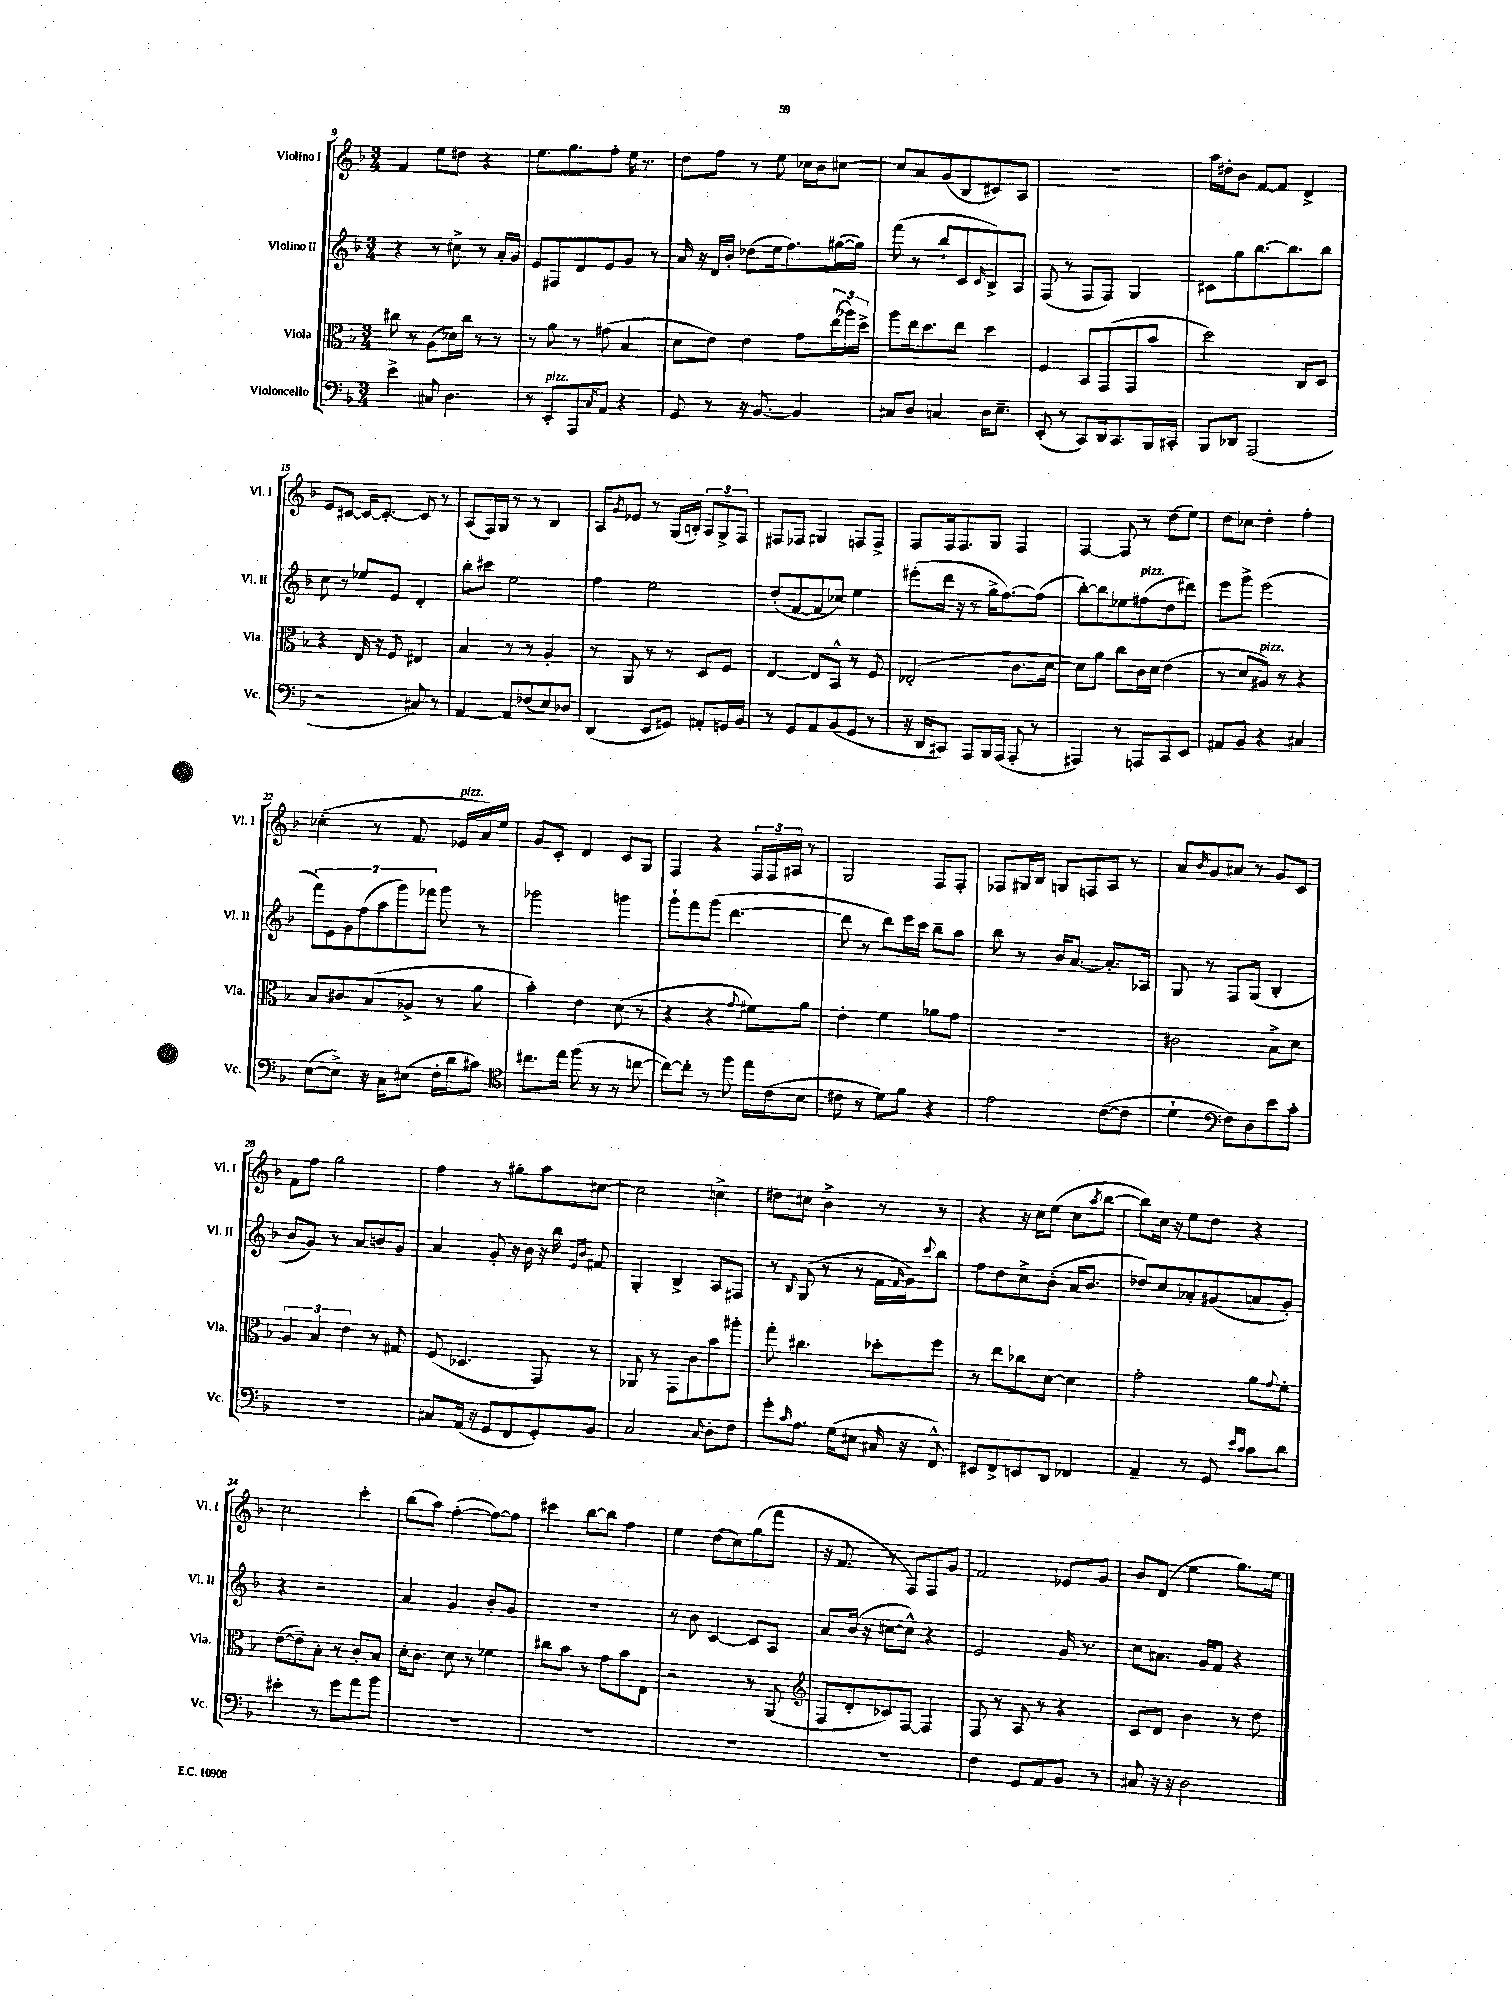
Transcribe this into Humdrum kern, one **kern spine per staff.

**kern	**kern	**kern	**kern
*part4	*part3	*part2	*part1
*staff4	*staff3	*staff2	*staff1
*I"Violoncello	*I"Viola	*I"Violino II	*I"Violino I
*I'Vc.	*I'Vla.	*I'Vl. II	*I'Vl. I
*clefF4	*clefC3	*clefG2	*clefG2
*k[b-]	*k[b-]	*k[b-]	*k[b-]
*M3/4	*M3/4	*M3/4	*M3/4
=9	=9	=9	=9
4e^\	8cc#X\	4r	4f/
.	8r	.	.
8C#X/	(8A\L	8r	8ee\L
4.D\	16d-X\L)	8cc#X^\	8dd#X\J
.	16cc#\JJ	.	.
.	8r	8r	4r
.	8r	16a'/LL	.
.	.	16g/JJ	.
=10	=10	=10	=10
8r	8r	8e/L	8.ee\L
!LO:TX:a:i:t=pizz.	!	!	!
8EE'/L	8a\	8F#X/	.
.	.	.	8.gg\
8AAA/	8r	8d/	.
8qC/	.	.	.
8AA/J	(8g#X\	8e/	8ff'\J
4r	4B-/	8g/J	16ee\
.	.	.	8.r
.	.	8r	.
=11	=11	=11	=11
8GG/	8d\L	16a/	8dd\L
.	.	16r	.
8r	8e\J)	16d/LL	8ff\J
.	.	16b-'/JJ	.
16r	4e\	(8dd-X\L	8r
[8.BB-/	.	.	.
.	.	16ee\k	8ee\
.	.	8.ff\)	.
4BB-/]	8g\L	.	16cc-X\LL
.	.	.	16b-\J
.	(24ee\L	([16gg#X\L	[8cc#X\J
.	24aa-X\)	.	.
.	.	16gg#\JJ])	.
.	24dd^\JJ	.	.
=12	=12	=12	=12
8C#X/L	8aa\L	(8fff\	8cc#/L]
8D/J	16ee\k	8r	8a/
.	8.dd\	.	.
4Cn/	.	8bb-`/L	(8g/
.	8ee\J	8c/	8B-/
.	.	16qqc/	.
16D\KL	4dd\	8B-^/)	8c#X/)
8.E~\J	.	.	.
.	.	8A/J	8A/J
=13	=13	=13	=13
(8EE'/	4F/	(8F/	2.r
8r	.	8r	.
8CC/L)	8BB-/L	8F/L	.
16DD/k	(8GG/	8F/J)	.
8.CC/	.	.	.
.	8GG/	4G/	.
16BBB-/L	8b-/J	.	.
16CC#X'/JJ	.	.	.
=14	=14	=14	=14
8BBB-/L	2dd\)	8c#X\L	16aa\LL
.	.	.	16dd#X'\J
8DD-X/J	.	8gg\	8b-\J
(2AAA/	.	[8.bb-\	[8f/L
.	.	.	8f/J]
.	.	8.bb-\]	.
.	8C/L	.	4d^/
.	8D/J	8bb-\J	.
!!LO:LB:g=z
=15	=15	=15	=15
2r	4r	8cc\	8e/L
.	.	8r	[8c#X/J
.	16E/	8ee-X/L	16c#/KL_
.	16r	.	8.c#'/J_
.	8F/	8e/J	.
8C#X/)	4E#X/	4d'/	8c#/]
8r	.	.	8r
=16	=16	=16	=16
[4AA/	4B-/	8bb-'\L	(8A/L
.	.	8ccc#X\J	16F/L)
.	.	.	16G/JJ
8AA/L]	8r	2ee\	8r
(8F-X/	8r	.	8r
8E/)	4A'/	.	4B-/
8D-X/J	.	.	.
=17	=17	=17	=17
(4DD/	8r	4ff\	8A/L
.	.	.	8qg/
.	8AA/	.	8e-X/J
8EE/L	8r	2ee\	8r
8GG#X/J)	8r	.	(16G/LL
.	.	.	16Bn'/JJ)
8AA#X'/L	8D/L	.	12A/L
.	.	.	12G^/
16GGn/L	8F/J	.	.
.	.	.	12F/J
16BB-/JJ	.	.	.
=18	=18	=18	=18
8r	[4E/	(8dd'/L	8F#X/L
8GG/L	.	[8f/	8F-X/J
8AA/	8E/L]	8f/]	4G#X/
(8BB-/	8BB-^^/J	8cc-X/J)	.
8GG/J	8r	4ee\	8Fn/L
8r	8F/	.	8F^/J
=19	=19	=19	=19
16r	(2E-X'/	(8eee#X'\L	8F/L
16DD/KL	.	.	.
8CC#X/J)	.	16ddd\Jk	16F/k
.	.	16r	8.F/
8AAA/L	.	8r	.
16BBB-/L	.	16gg^\KL	8G/J
(16AAA/JJ	.	[8.ff\)	.
8AAA'/	8.c\L	.	4F/
8r	.	(8ff\J]	.
.	[16d\Jk	.	.
=20	=20	=20	=20
4AAA#X/)	8d\L])	[8bb-'\L)	[4F/
.	8a\J	8bb-\]	.
8r	8cc\L	8ee-X\	8F/]
!	!	!LO:TX:a:i:t=pizz.	!
8AAAn/L	16c\L	(8ff#X\	8r
.	16d\JJ	.	.
8CC/	(4e\	8dd\	(8dd\L
8EE/J	.	8ddd#X\J)	8ee\J)
=21	=21	=21	=21
8AA#X/L	8r	8eee\L	8dd\L
8BB-/J	8d/L	8ggg^\J	8cc-X\J
!	!LO:TX:a:i:t=pizz.	!	!
4r	8A#X/J)	(2eee\	4dd'\
.	8r	.	.
4C#X/	4r	.	4ff'\
!!LO:LB:g=z
=22	=22	=22	=22
([8E\L	8B-/L	14fff\L)	(4cc-X'\
.	.	14e\	.
8E^\J])	8c#X/	.	.
.	.	14g\	.
.	.	(14ff\	.
16r	(8B-/	.	8r
.	.	14aa\	.
16C\KL	.	.	.
.	.	14ggg\)	.
(8E#X\J	8A-X^/J	.	8.f/
.	.	14fff-X\J	.
16F'\LL	8r	8ggg\	.
!	!	!	!LO:TX:a:i:t=pizz.
16d\J	.	.	16e-X/LL
8c#X\J)	8a\	8r	16a/)
.	.	.	16ee/JJ
=23	=23	=23	=23
*clefC4	*	*	*
8.cc#X\L	4b-'\)	2ggg-X\	8g/L
.	.	.	8c'/J
16ee\Jk	.	.	.
(8ff\	4e\	.	4d/
8r	.	.	.
8r	(8d\	4gggn\	8c/L
[8ccn\	8r	.	8G/J
=24	=24	=24	=24
8cc\L_)	4r	8ggg`\L	4F/
8cc'\J]	.	8fff\	.
8r	4r	(8ggg\J	4r
8ff\	.	[4.ddd\	.
.	8qqg/	.	.
16ee\LL	8f#X\L)	.	24F/LL
.	.	.	24F/
(16c\J	.	.	.
.	.	.	24A#X/JJ
8B-\J	8a\J	.	8r
=25	=25	=25	=25
8c#X\	4e'\	8ddd\]	2G/
8r	.	8r	.
8d\L)	4f\	8ddd\L)	.
8f\J	.	16eee\L	.
.	.	16ccc\JJ	.
4r	8a-X\L	8bb-~\L	8F/L
.	8g\J	8aa\J	8F'/J
=26	=26	=26	=26
2e\	2.r	8bb-\	8F-X/L
.	.	8r	16G#X/L
.	.	.	16B-/JJ
.	.	16b-/KL	8Gn/L
.	.	[8.a/J	.
.	.	.	8Fn/
([8c\L	.	8.a'/L]	8A/J
8c\J]	.	.	8r
.	.	16A-X/Jk	.
=27	=27	=27	=27
4d`\	2c#X\	8G/	8a/L
.	.	.	16qqb-/
.	.	8r	8g/
*clefF4	*	*	*
8F\L)	.	8F/L	8a#X/J
8D\	.	(8G/J	8r
8e\	8B-^\L	4B-'/	8g/L
8c'\J	8d\J	.	8c/J
!!LO:LB:g=z
=28	=28	=28	=28
2.r	6A/	8b-/L	8f\L
.	.	8g/J)	8ff\J
.	6B-/	.	.
.	.	8r	2gg\
.	6e\	.	.
.	.	8a/L	.
.	8r	8bn/	.
.	8G#X/	8g/J	.
=29	=29	=29	=29
8C#X/L	(8F/	4a/	4ff\
(16AA/Jk	4.D-X/	.	.
16r	.	.	.
8GG/L	.	8g'/	8r
8FF/	.	16r	8gg#X'\L
.	.	16b-\	.
8GG'/)	8GG/)	16r	8aa\
.	.	16bb-\	.
.	.	16qqe/LL	.
.	.	16qqb-/JJ	.
8BB-/J	8r	8f#X/	[8cc#X\J
=30	=30	=30	=30
2C/	8AA-X/	4G'/	2cc#\]
.	8r	.	.
.	8GG\L	4B-^/	.
.	8c\	.	.
16qqC/	.	.	.
8D'\L	8b-\	8A/L	4ccn^\
8F\J	8aa#X'\J	8F#X/J	.
=31	=31	=31	=31
8g'\L	8gg'\	8r	8dd#X\L
16qqc/	.	8qqB-/	.
8.A\J	4.cc#X\	(8G/	8cc#X\J
.	.	8r	4b-^\
(16G\KL	.	.	.
8E#X\J	.	8r	.
16C#X/	8dd-X'\L	16f\LL	8r
.	.	16qqf/	.
16r	.	16g\J)	.
.	.	8qqccc/	.
8FF^^/)	8ff\J	8bb-\J	8r
=32	=32	=32	=32
8EE#X/L	8r	8ff\L	4r
8FF^/	8ee\L	8dd\	.
8EEn/	8cc-X\	8cc^\	16r
.	.	.	16cc\KL
8DD/J	[8d\J	(8b-'\J	(8ee\J
4FF-X/	4d\]	16a/KL	8cc\L
.	.	8.b-/J	.
.	.	.	8qaa/
.	.	.	[8bb-\J
=33	=33	=33	=33
4AA~/	2g'\	8dd-X/L)	8bb-\L])
.	.	8cc/	16cc\Jk
.	.	.	16r
8r	.	8a-X'/	8ee\L
8GG/	.	(8g#X/	8dd\J
16qqe/LL	.	.	.
16qqc/JJ	.	.	.
8c\L	8a\L	8an/	4r
.	8qqg/	.	.
8d\J	8f'\J	8g#'/J)	.
!!LO:LB:g=z
=34	=34	=34	=34
4e#X'\	([8e\L	4r	2cc\
.	8e~\])	.	.
8r	8B-'\J	2r	.
8g\L	8r	.	.
8a\	8c'/L	.	4ccc'\
8b-\J	8B-/J	.	.
=35	=35	=35	=35
2.r	16d'\KL	4a/	(8bb-\L
.	8.c\J	.	.
.	.	.	8aa\J)
.	8d\	4g/	([4ff'\
.	8r	.	.
.	4f-X\	8b-'/L	8ff\L_)
.	.	8g/J	8ff\J]
=36	=36	=36	=36
2.r	8cc#X\L	2.r	4ccc#X\
.	8b-\J	.	.
.	8r	.	[8bb-\L
.	8g\L	.	8bb-\J]
.	8b-\	.	4ff\
.	8E\J	.	.
=37	=37	=37	=37
2.r	2r	8r	4ee\
.	.	8b-\	.
.	.	[4c/	(8dd\L
.	.	.	8cc\)
.	8r	8c/L]	(8gg\
.	(8AA/	8A/J	8fff\J
=38	=38	=38	=38
*	*clefG2	*	*
2.r	8F/L	8a/L	16r
.	.	.	8.f/
.	8d'/	(16b-/Jk	.
.	.	16r	.
.	8c-X/)	[8cc#X\L	8r
.	[8F/J	8cc#^^\J])	8F/L)
.	4F/]	4r	8F/
.	.	.	8g/J
=39	=39	=39	=39
4F\	8F/	2e/	2f/
.	8r	.	.
8GG/L	8A/	.	.
8AA/	8r	.	.
8BB-/J	4r	16g/	8e-X/L
.	.	8.r	.
8r	.	.	8g/J
=40	=40	=40	=40
8C#X/	8c/L	8cc\L	8b-/L
16r	8d/J	8.a#X\J	(8d/J
16r	.	.	.
2D\	4b-\	.	4ee\
.	.	16g/KL	.
.	.	8f/J	.
.	8r	4r	8.gg\L)
.	8dd\	.	.
.	.	.	16ee\Jk
==	==	==	==
*-	*-	*-	*-
